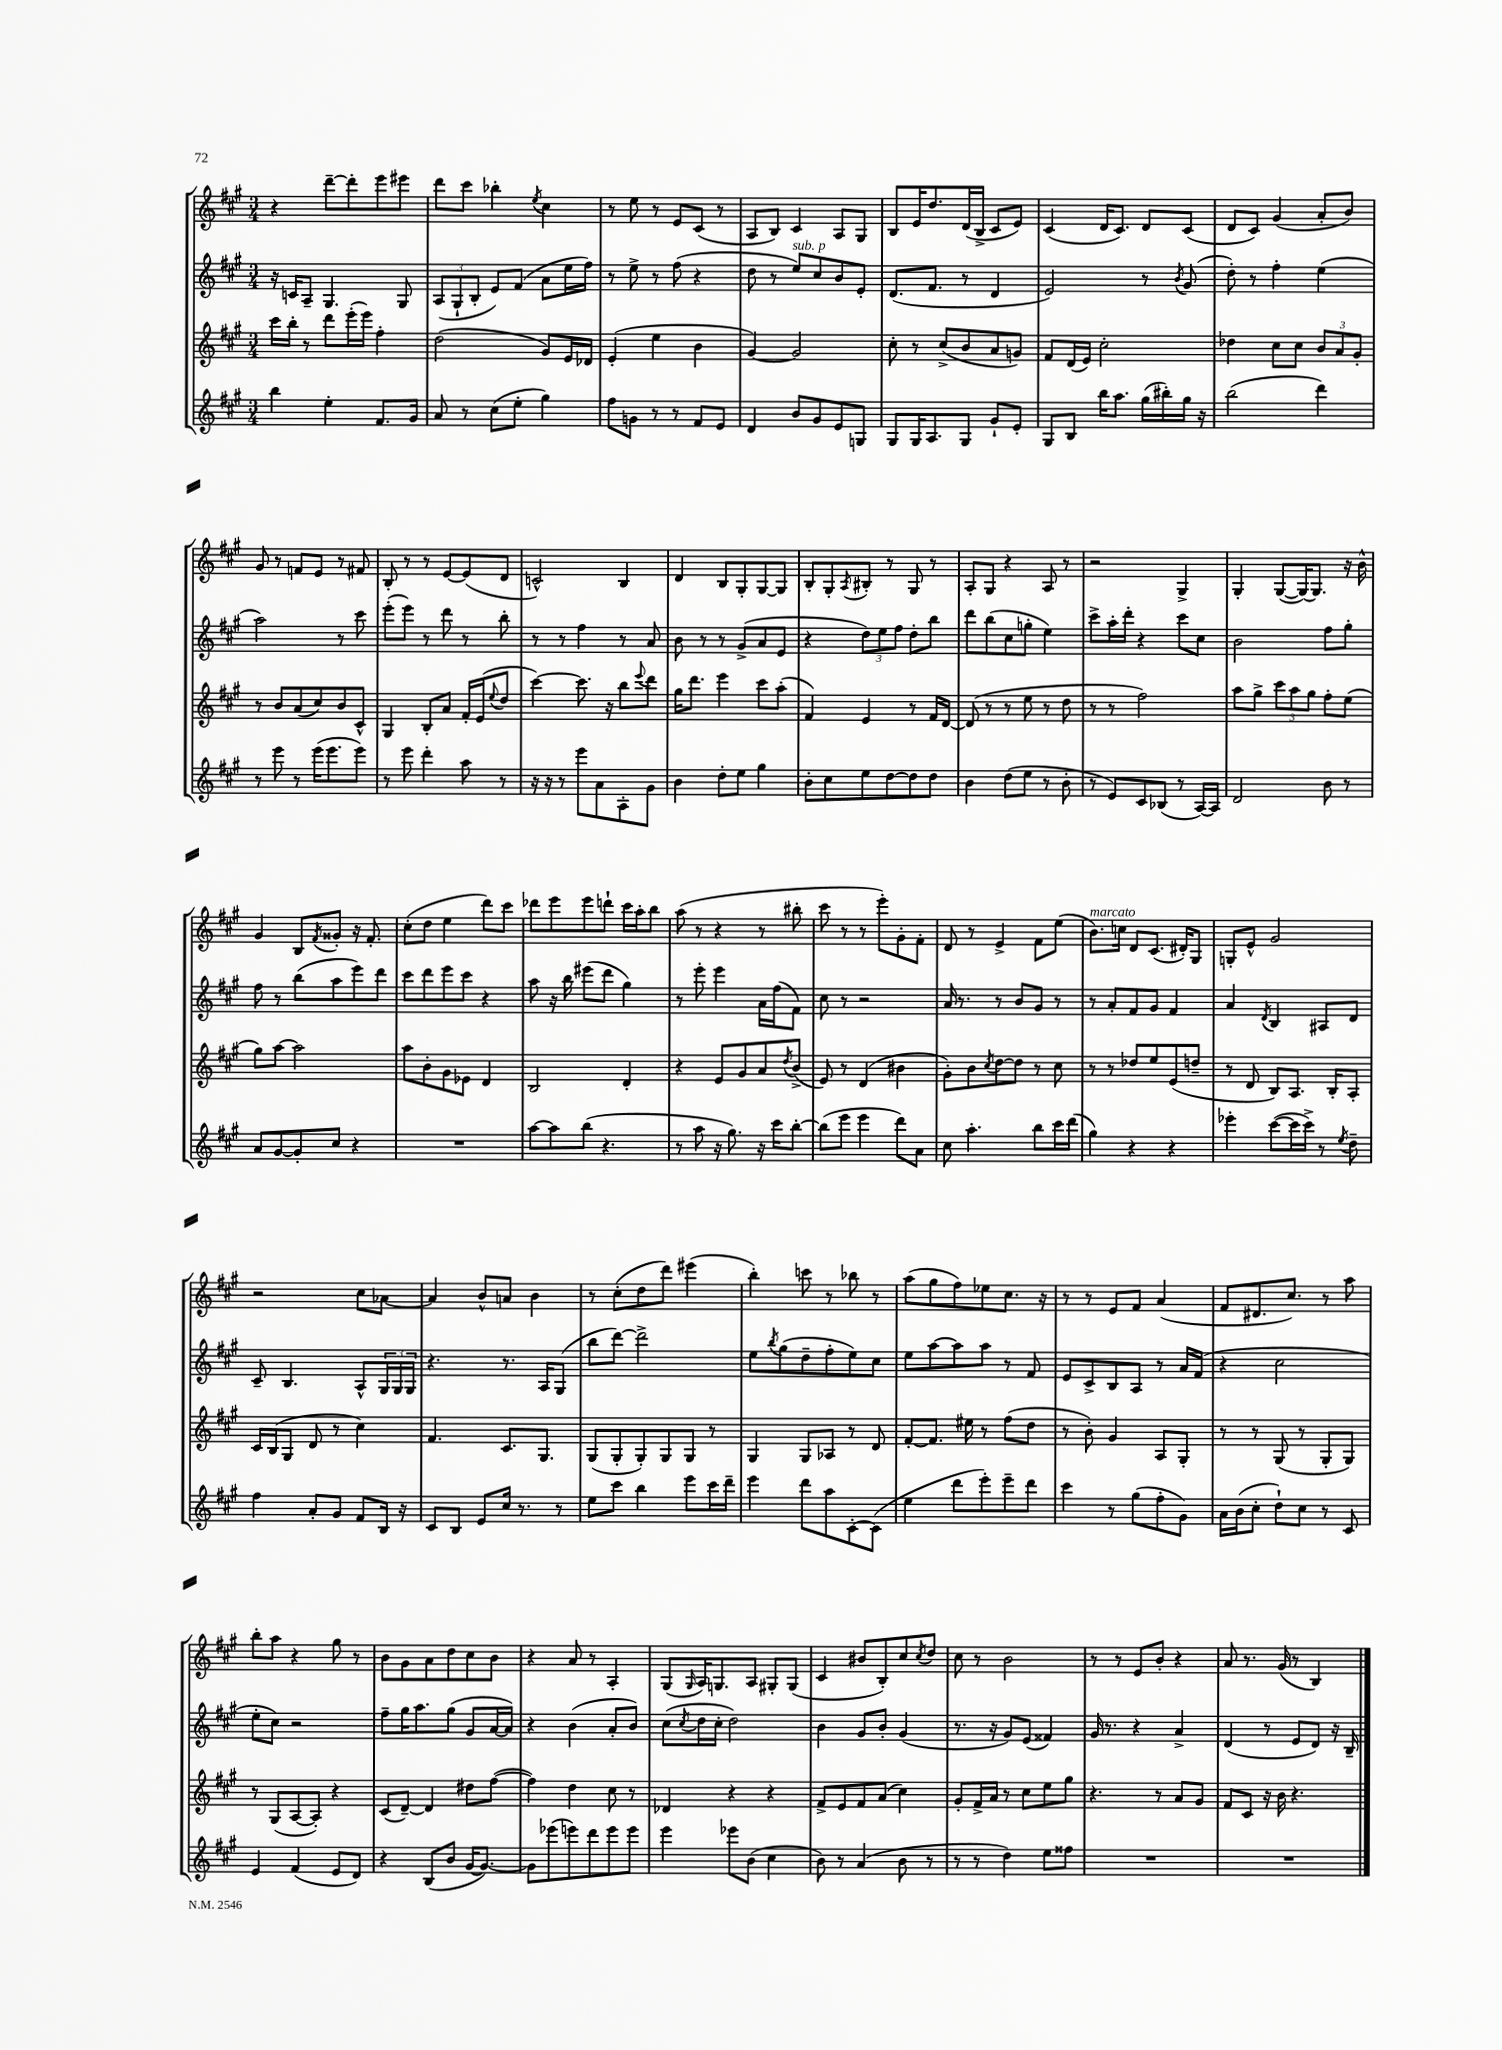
<<
\new StaffGroup <<
\new Staff = "s0" {
    \clef treble \key a \major \numericTimeSignature \time 3/4
    r4 d'''8~-- d'''8-. e'''8 eis'''8 |
    d'''8 cis'''8 bes''4-. \acciaccatura { e''8 } cis''4 |
    r8 e''8 r8 e'8 cis'8( r8 |
    a8 b8) cis'4 a8 gis8 |
    b8 e'16 d''8. d'16( b16-> cis'8 e'8) |
    cis'4( d'16 cis'8.) d'8 cis'8( |
    d'8 cis'8) gis'4( a'8-. b'8) |
    gis'8 r8 f'8 e'8 r8 fis'8 |
    b8-. r8 r8 e'8~ e'8( d'8 |
    c'2-^) b4 |
    d'4 b8 gis8-. gis8~ gis8 |
    b8-. gis8-. \acciaccatura { a8 } bis8-. r8 gis8 r8 |
    a8-. gis8 r4 a8 r8 |
    r2 gis4-> |
    gis4-. gis8~( gis16~) gis8. r16 b'16-^ |
    gis'4 b8 \acciaccatura { fis'8 } gisis'8-. r16 fis'8.-. |
    cis''8-.( d''8 e''4 d'''8) cis'''8 |
    des'''8 e'''8 e'''8 d'''8-! cis'''16 a''16-. b''8 |
    a''8( r8 r4 r8 bis''8-. |
    cis'''8 r8 r8 e'''8-.) gis'8-. fis'8-. |
    d'8 r8 e'4-> fis'8 e''8( |
    b'8.^\markup { \italic "marcato" }) c''16 d'8 cis'8.( dis'16-.) gis8 |
    g8-. e'8-^ gis'2 |
    r2 cis''8 aes'8~ |
    aes'4 b'8-^ a'8 b'4 |
    r8 cis''8-.( d''8 d'''8) eis'''4( |
    b''4-.) c'''8 r8 bes''8 r8 |
    a''8( gis''8 fis''8) ees''8 cis''8. r16 |
    r8 r8 e'8 fis'8 a'4( |
    fis'8 dis'8. cis''8.) r8 a''8 |
    b''8-. a''8 r4 gis''8 r8 |
    b'8 gis'8 a'8 d''8 cis''8 b'8 |
    r4 a'8 r8 a4-. |
    gis8( \grace { gis16 } a16) g8. a8 gis8-. gis8( |
    cis'4 bis'8 b8-.) cis''8 \acciaccatura { cis''8 } d''8 |
    cis''8 r8 b'2 |
    r8 r8 e'8 b'8-. r4 |
    a'8 r8. gis'16( r8 b4) \bar "|." |
}
\new Staff = "s1" {
    \clef treble \key a \major \numericTimeSignature \time 3/4
    r16 c'16 a8-- gis4. gis8 |
    \tuplet 3/2 { a8( gis8-! b8-. } e'8) fis'8( a'8 e''16 fis''16) |
    r8 e''8-> r8 fis''8( r4 |
    d''8 r8 e''8^\markup { \italic "sub. p" }) cis''8 b'8 e'8-. |
    d'8.( fis'8. r8 d'4 |
    e'2) r8 \acciaccatura { b'8 } gis'8( |
    d''8-.) r8 fis''4-. e''4( |
    a''2) r8 cis'''8 |
    e'''8-.( e'''8) r8 d'''8 r8 b''8-. |
    r8 r8 fis''4 r8 a'8 |
    b'8 r8 r8 gis'8->( a'8 e'8 |
    r4 \tuplet 3/2 { d''8) e''8 fis''8 } d''8-. b''8 |
    d'''8 b''8( cis''8 g''8-. e''4) |
    cis'''8-> a''16-. d'''16-. r4 cis'''8 cis''8 |
    b'2 fis''8 gis''8-. |
    fis''8 r8 b''8( a''8 e'''8) d'''8 |
    cis'''8 d'''8 e'''8 cis'''8 r4 |
    a''8 r16 b''16 eis'''8( d'''8 gis''4) |
    r8 e'''8-. e'''4 a'16 fis''16( fis'8) |
    cis''8 r8 r2 |
    a'16 r8. r8 b'8 gis'8 r8 |
    r8 a'8-. fis'8 gis'8 fis'4 |
    a'4 \acciaccatura { d'8 } b4 ais8 d'8 |
    cis'8-- b4. a8-^ \tuplet 3/2 { gis16 gis16 gis16 } |
    r4. r8. a16 gis8( |
    b''8 d'''8~) d'''2-> |
    e''8 \acciaccatura { b''8 } gis''8( d''8-- fis''8-. e''8) cis''8 |
    e''8 a''8~ a''8 a''8 r8 fis'8 |
    e'8 cis'8-> b8 a8 r8 a'16 fis'16( |
    r4 cis''2 |
    e''8-. cis''8) r2 |
    fis''8-- gis''16 a''8. gis''8( gis'8 a'16~ a'16) |
    r4 b'4( a'8-. b'8) |
    cis''8( \acciaccatura { cis''8 } d''16 cis''16-. d''2) |
    b'4 gis'8 b'8-. gis'4( |
    r8. r16 gis'8) e'8( fisis'4) |
    gis'16 r8. r4 a'4-> |
    d'4( r8 e'8 d'8) r16 b16-- \bar "|." |
}
\new Staff = "s2" {
    \clef treble \key a \major \numericTimeSignature \time 3/4
    cis'''16 b''16-. r8 d'''8 e'''16-.( e'''16) fis''4-. |
    d''2( gis'8) e'16 des'16 |
    e'4-.( e''4 b'4 |
    gis'4~) gis'2 |
    cis''8-. r8 cis''8->( b'8 a'8 g'8) |
    fis'8 d'16( e'16) cis''2-. |
    des''4 cis''8 cis''8 \tuplet 3/2 { b'8 a'8 gis'8-. } |
    r8 b'8 a'8( cis''8) b'8 cis'8-^ |
    gis4 b8-. a'8 fis'16-. e'16( \appoggiatura { e''8 } d''8 |
    cis'''4~) cis'''8. r16 b''8 \appoggiatura { e'''8 } d'''8 |
    gis''16 d'''8. e'''4 cis'''8 a''8-.( |
    fis'4) e'4 r8 fis'16 d'16~ |
    d'8( r8 r8 e''8 r8 d''8 |
    r8 r8 fis''2) |
    a''8 gis''8-> \tuplet 3/2 { cis'''8 a''8 gis''8 } fis''8-. e''8( |
    gis''8) a''8~ a''2 |
    a''8 b'8-. gis'8 ees'8 d'4 |
    b2 d'4-. |
    r4 e'8 gis'8 a'8 \acciaccatura { d''8 } b'8->( |
    e'8) r8 d'4( bis'4 |
    gis'8-.) b'8 \acciaccatura { cis''8 } d''8~ d''8 r8 cis''8 |
    r8 r8 des''8 e''8 e'8( d''8-- |
    r8 d'8 b8) a8. b16-. a8-. |
    cis'16 b16( gis8 d'8 r8 cis''4) |
    fis'4. cis'8. gis8. |
    gis8( gis8-. gis8-.) gis8 gis8 r8 |
    gis4 gis8 aes8 r8 d'8 |
    fis'8~-. fis'8. eis''16 r8 fis''8( d''8 |
    r8 b'8-.) gis'4 a8 gis8-. |
    r8 r8 gis8( r8 gis8-. gis8) |
    r8 gis8( a8~ a8-.) r4 |
    cis'8( d'8~--) d'4 dis''8 fis''8~( |
    fis''4) d''4 cis''8 r8 |
    des'4 r4 r4 |
    fis'8-> e'8 fis'8 a'8( cis''4) |
    gis'8-. fis'16-> a'16 r8 cis''8 e''8 gis''8 |
    r4. r8 a'8 gis'8 |
    fis'8 cis'8 r16 b'16 r4. \bar "|." |
}
\new Staff = "s3" {
    \clef treble \key a \major \numericTimeSignature \time 3/4
    b''4 e''4-. fis'8. gis'16 |
    a'8 r8 cis''8( e''8-. gis''4) |
    fis''8 g'8 r8 r8 fis'8 e'8 |
    d'4 b'8 gis'8 e'8 g8 |
    gis8 gis16 a8. gis8 gis'8-! e'8-. |
    gis8 b8 b''16 a''8. gis''16( bis''16-.) gis''16 r16 |
    b''2( d'''4) |
    r8 e'''8 r8 e'''16( e'''8. e'''8) |
    r8 e'''8 d'''4-. a''8 r8 |
    r16 r16 r8 e'''8 a'8 a8-. gis'8 |
    b'4 d''8-. e''8 gis''4 |
    b'8-. cis''8 e''8 d''8~ d''8 d''8 |
    b'4 d''8( e''8 r8 b'8-. |
    r8 e'8) cis'8 bes8( r8 a16~) a16 |
    d'2 b'8 r8 |
    a'8 gis'8~ gis'8-. cis''8 r4 |
    R2. |
    a''8~ a''8 b''8( r4. |
    r8 a''8 r16 gis''8.) r16 cis'''16 b''8~-. |
    b''8( e'''8 e'''4 d'''8) a'8 |
    cis''8 a''4.-. b''8 cis'''16 d'''16( |
    gis''4) r4 r4 |
    ees'''4-. cis'''8~( cis'''16 cis'''16->) r8 \acciaccatura { e''8 } d''8-- |
    fis''4 a'8-. gis'8 fis'8 b16 r16 |
    cis'8 b8 e'8 cis''16 r8. r8 |
    e''8 cis'''8 b''4 e'''8 cis'''16 d'''16-- |
    e'''4 d'''8 a''8 cis'8~-. cis'8( |
    e''4 d'''8 e'''8-.) e'''8-- d'''8 |
    cis'''4 r8 gis''8( fis''8-. gis'8) |
    a'16 b'16( cis''8-. d''8-!) cis''8 r8 cis'8 |
    e'4 fis'4( e'8 d'8) |
    r4 b8( b'8 gis'16~ gis'8.~) |
    gis'8 ees'''8( e'''8) d'''8 e'''8 e'''8 |
    e'''4 ees'''8 b'8( cis''4 |
    b'8) r8 a'4( b'8 r8 |
    r8 r8 d''4) e''8 fisis''8 |
    R2. |
    R2. \bar "|." |
}
>>
>>
\layout { \context { \Score \remove "Bar_number_engraver" } }
